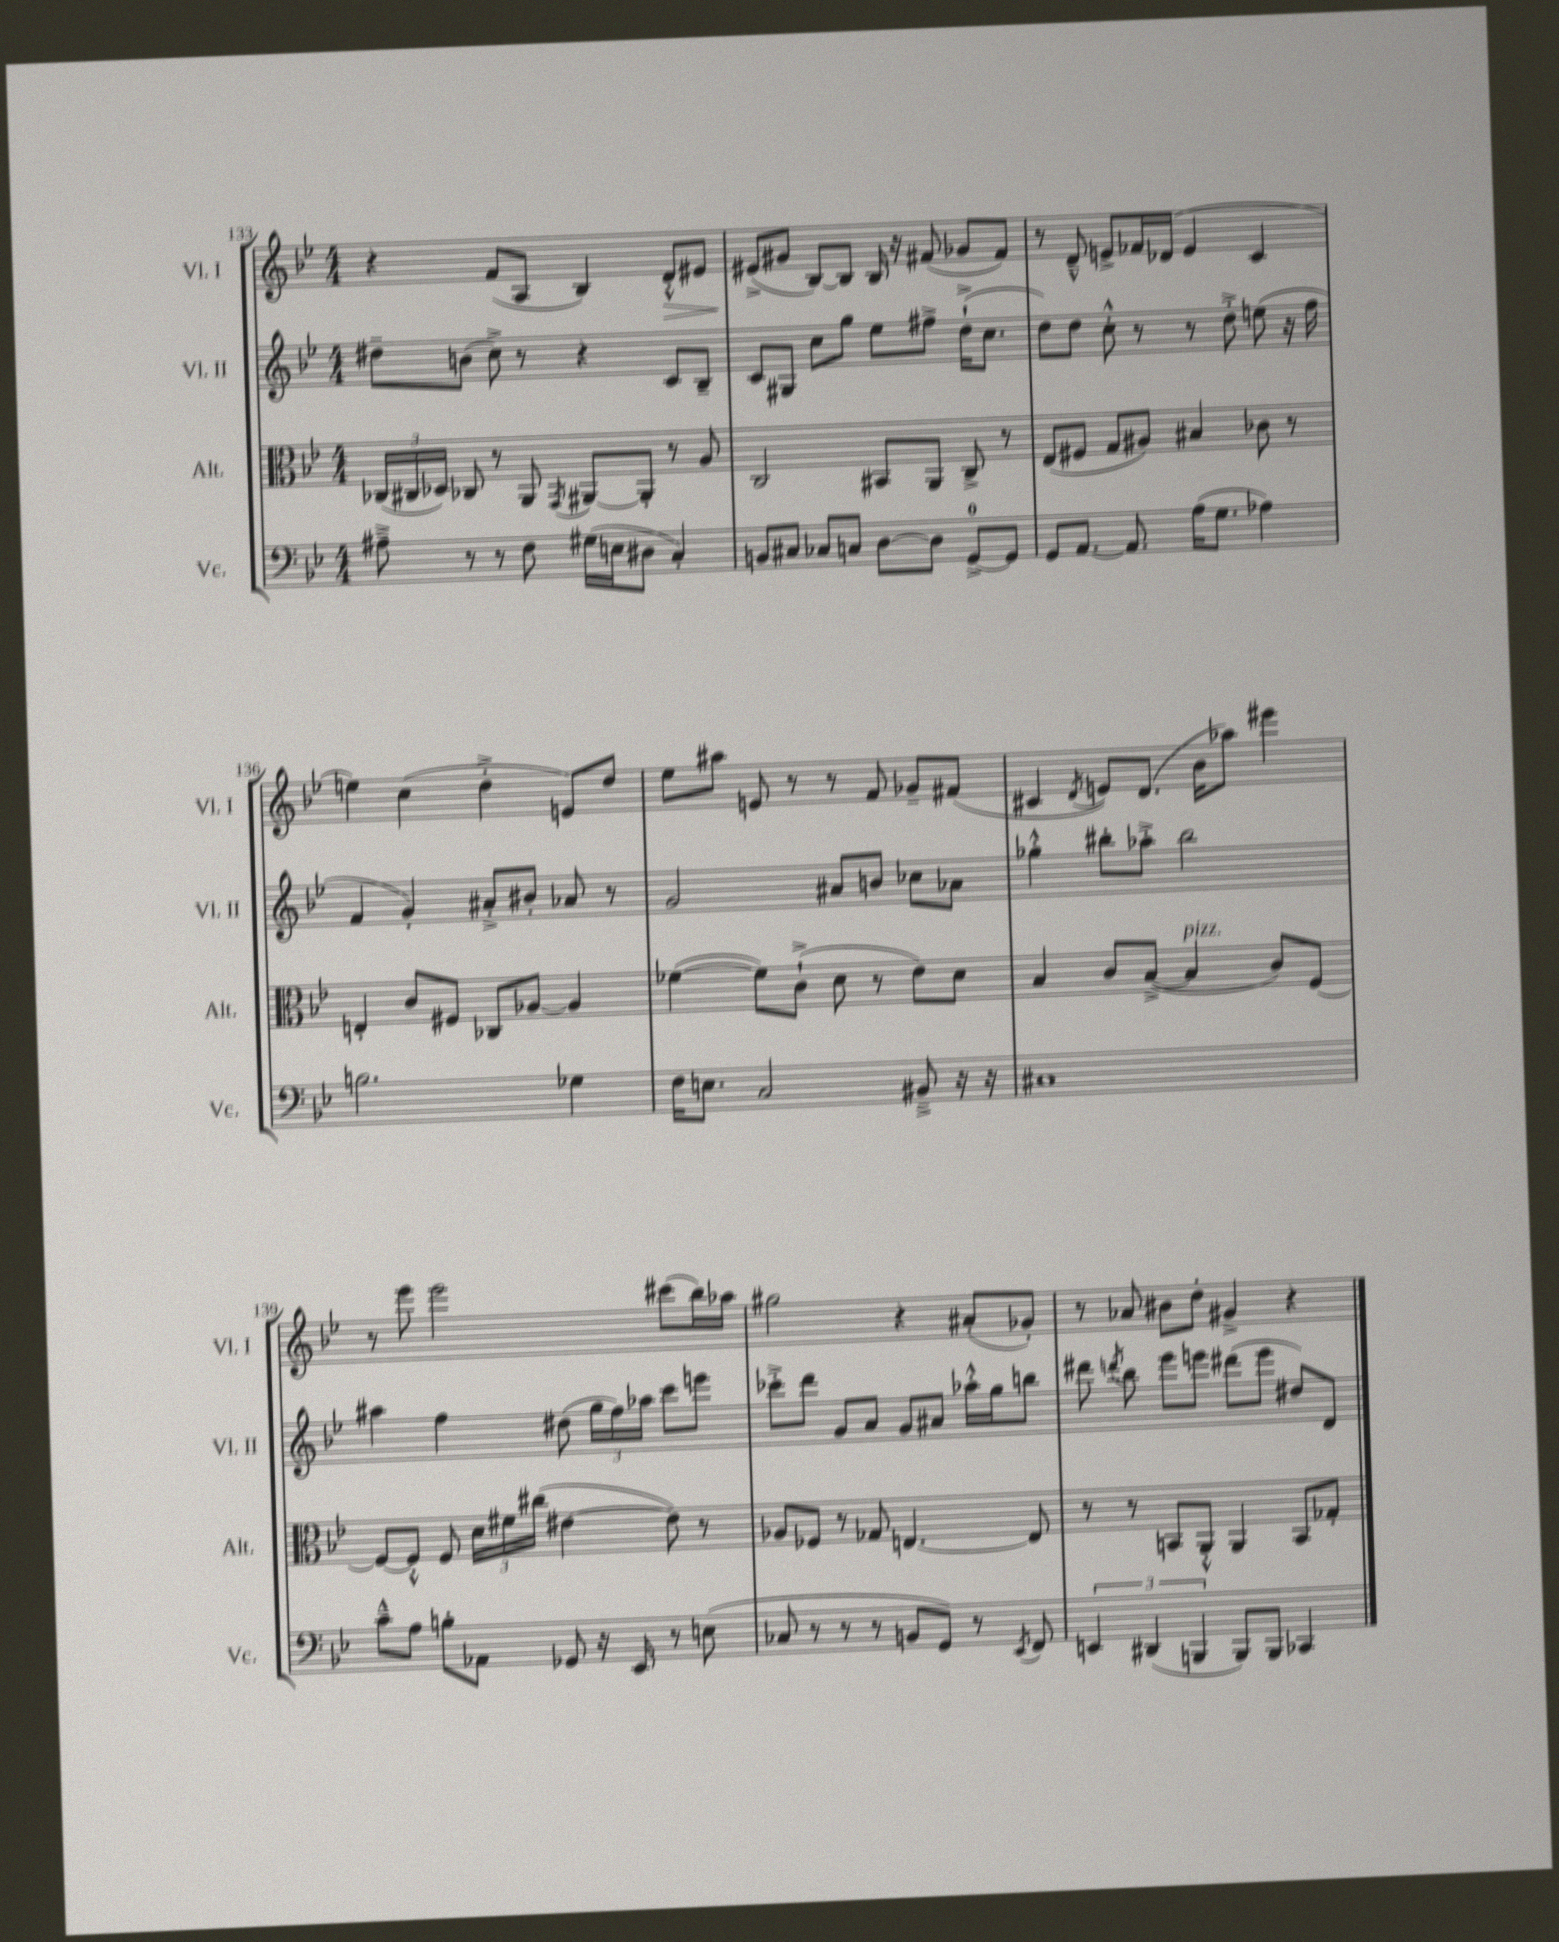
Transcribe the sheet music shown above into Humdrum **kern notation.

**kern	**kern	**kern	**kern
*staff4	*staff3	*staff2	*staff1
*clefF4	*clefC3	*clefG2	*clefG2
*k[b-e-]	*k[b-e-]	*k[b-e-]	*k[b-e-]
*M4/4	*M4/4	*M4/4	*M4/4
8A#~^\	(24C-/LL	8dd#~\L	4r
.	24C#/	.	.
.	24D-/JJ)	.	.
8r	8C-/	(8b\J	.
8r	8r	8cc^\)	(8f/L
8F\	8AA/	8r	8A/J
.	8qGG/	.	.
(16G#\LL	[8AA#/L	4r	4B-/)
16E\J	.	.	.
8D#\J	8AA#'/]J	.	.
4C'/)	8r	8c/L	8d'^^/L
.	8A/	8B-~/J	8e#/J
=	=	=	=
8BB/L	2C/	8c/L	(8e#^/L
8C#/J	.	8G#/J	8g#/J
8C-/L	.	8cc\L	[8B-/L)
8C/J	.	8gg\J	8B-/]J
[8D\L	8BB#/L	8ee-\L	16B-/
.	.	.	16r
8D\]J	8AA/J	8ff#^\J	(8f#/
[8GG^/L	8C^/	(16dd`^\LK	8g-/L
.	.	8.cc\J	.
8GG/]J	8r	.	8f#/J)
=	=	=	=
8GG/L	(8E-/L	8dd\L)	8r
[8.AA/J	8F#/J	8dd\J	8d~^^/
.	8G/L	8cc'^^\	8e^/L
8.AA/]	.	.	.
.	8A#/J)	8r	16f-/L
.	.	.	(16d-/JJ
(16A\LK	4B#/	8r	4e/
8.G\J	.	.	.
.	.	8dd'^\	.
4A-\)	8c-\	(8ee\	4c/
.	8r	16r	.
.	.	16ff\	.
=	=	=	=
2.B\	4E'/	4f/	4ee\)
.	8c/L	4g'/)	(4cc\
.	8F#/J	.	.
.	8C-/L	8a#'^/L	4dd'^\
.	[8A-/J	8b#'/J	.
4G-\	4A-/]	8a-/	8e/L)
.	.	8r	8dd/J
=	=	=	=
16F\LK	([4f-\	2g/	8ee-\L
8.E\J	.	.	.
.	.	.	8aa#\J
2C/	8f-\]L)	.	8e/
.	(8c`^\J	.	8r
.	8d\	8a#/L	8r
.	8r	8b/J	8f/
8BB#~^/	8e-\L)	8cc-\L	8g-~/L
16r	8d\J	8a-\J	(8f#/J
16r	.	.	.
=	=	=	=
1C#	4B-/	4gg-'^^\	4c#/
.	.	.	8qd/
.	8c/L	8bb#'\L	8e/L)
.	([8B-^/J	8aa-'^\J	(8.d/J
.	4B-/]	2bb#\	.
.	.	.	16b-\LK
.	.	.	8aa-\J)
.	8c/L)	.	4eee#\
.	[8F/J	.	.
=	=	=	=
8c~^^\L	8F/_L	4aa#\	8r
8A\J	8F'^^/]J	.	8eee-\
8B'\L	8F/	4ff\	2eee-\
8AA-\J	24d\LL	.	.
.	24f#\	.	.
.	(24cc#\JJ	.	.
8GG-/	[4e#\	(8dd#\	.
16r	.	24gg\LL	.
.	.	24ff\)	.
16EE-/	.	.	.
.	.	24aa-\JJ	.
8r	8e#\])	8ccc\L	(8ccc#\L
(8E\	8r	8eee\J	16bb-\L)
.	.	.	16aa-\JJ
=	=	=	=
8C-/	8A-/L	8ccc-'^\L	2gg#\
8r	8F-/J	8ddd\J	.
8r	8r	8g/L	.
8r	8G-/	8a/J	.
8BB/L	[4.E/	8g/L	4r
8GG/J)	.	8a#/J	.
8r	.	16aa-'^^\LL	(8a#'/L
.	.	16gg\J	.
8qEE-/	.	.	.
8FF/	8E/]	8bb\J	8g-'/J)
=	=	=	=
6EE/	8r	8ddd#\	8r
.	.	8qddd/	.
.	8r	8bb-\	8a-/
(6DD#/	.	.	.
.	8BB/L	8eee-\L	8b#\L
6BBB/	.	.	.
.	8AA'^^/J	8eee\J	8dd'\J
8BBB/L)	4AA/	(8ddd#\L	4g#^/
8BBB/J	.	8eee\J	.
4CC-/	8BB/L	8dd#/L)	4r
.	8G-'/J	8d/J	.
==	==	==	==
*-	*-	*-	*-
